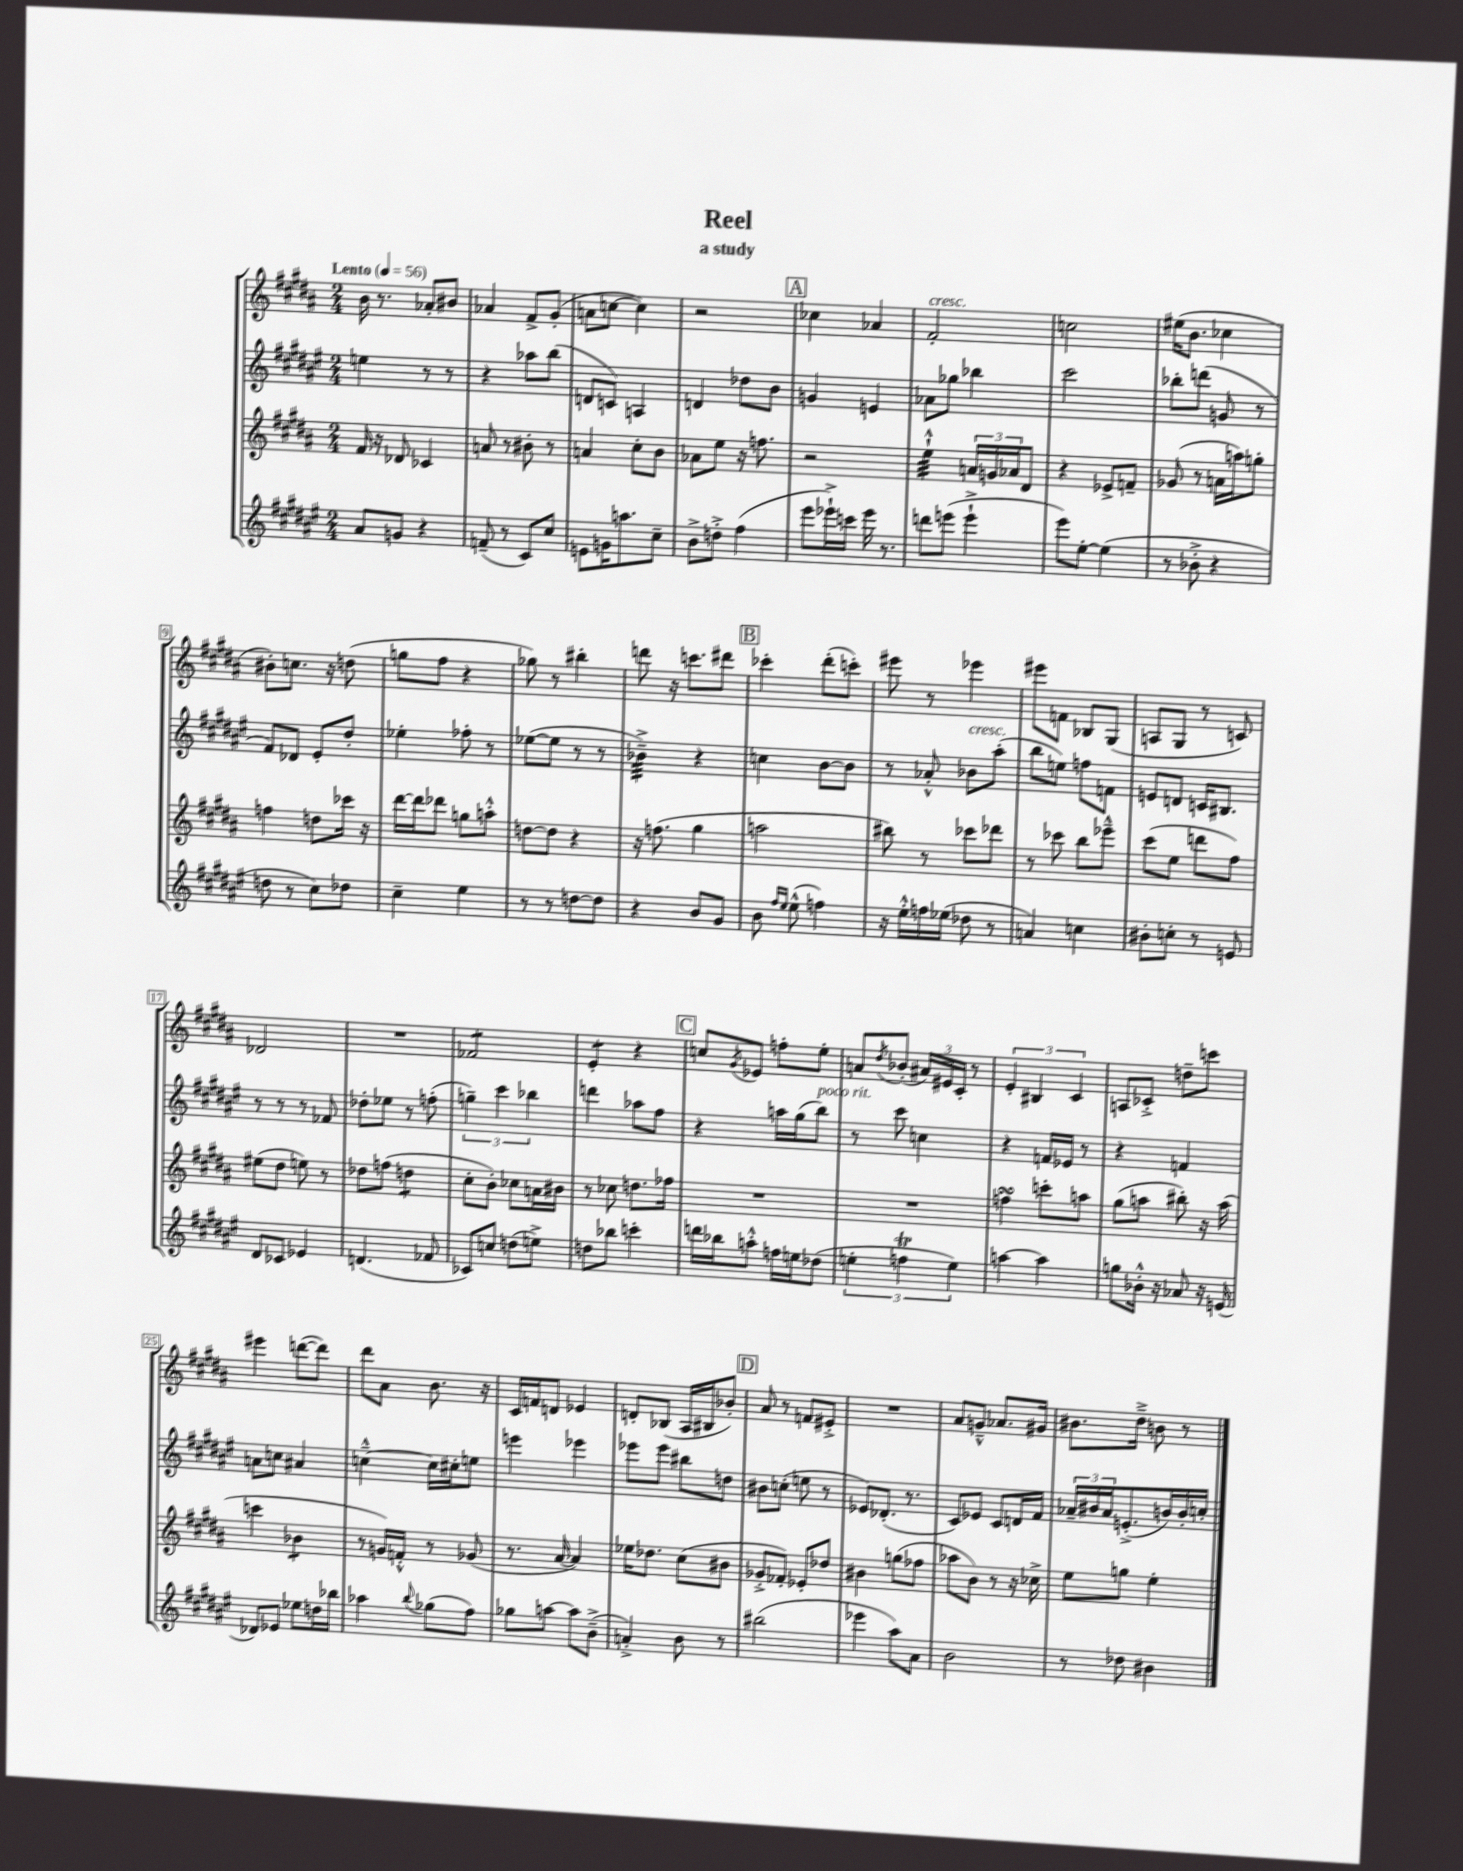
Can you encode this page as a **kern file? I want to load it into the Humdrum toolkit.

**kern	**kern	**kern	**kern
*staff4	*staff3	*staff2	*staff1
*clefG2	*clefG2	*clefG2	*clefG2
*k[f#c#g#d#a#e#]	*k[f#c#g#d#a#]	*k[f#c#g#d#a#e#]	*k[f#c#g#d#a#]
*M2/4	*M2/4	*M2/4	*M2/4
*MM56	*MM56	*MM56	*MM56
8a#	16f#	4ee	16b
.	16r	.	8.r
8g	8d-	.	.
4r	4c-	8r	8a-'
.	.	8r	8b#
=	=	=	=
(8f~	8a	4r	4a-
8r	8r	.	.
8c#)	8b#'	8aa-	8f#^
8cc#	8r	(8bb	(8g#'
=	=	=	=
8e	4a	8d	8a
16g	.	8c)	[8cc
8.aa	.	.	.
.	8cc#'	4A	4cc])
8cc#~	8b	.	.
=	=	=	=
8b^	8a-	4d	2r
8dd'^	8ee	.	.
(4ff#	16r	8dd-	.
.	8.ff	.	.
.	.	8b	.
=	=	=	=
8eee#	2r	4g	4cc-
16eee-`^)	.	.	.
16ccc	.	.	.
16eee-	.	4e	4a-
8.r	.	.	.
=	=	=	=
8ddd	4ee`^^	8a-	2f#'
(8eee	.	8gg-	.
4eee`^	24a	4bb-	.
.	24g	.	.
.	24a-	.	.
.	8d#	.	.
=	=	=	=
8eee#)	4r	2ccc#	2cc
[8ee#'	.	.	.
(4ee#]	8e-^	.	.
.	8f~	.	.
=	=	=	=
8r	(8g-	8bb-'	(16ee#
.	.	.	8.b
8b-'^	8r	(8ddd	.
4r	16a	8g	4cc-
.	16aa)	.	.
.	8gg'	8r	.
=	=	=	=
8dd	4ff	8f#)	8b#')
8r	.	8d-	8.cc
8cc#)	8dd	8e#'	.
.	.	.	16r
8dd-	16ccc-	8dd#'	(8dd
.	16r	.	.
=	=	=	=
4cc#~	[16ddd#	4ee-'	8gg
.	16ddd#]	.	.
.	8ddd-	.	8ff#
4ee#	8gg	8ff-'	4r
.	8aa'^^	8r	.
=	=	=	=
8r	[8dd	([8ee-	8gg-)
8r	8dd]	8ee-]	8r
[8dd	4r	8r	4bb#'
8dd]	.	8r	.
=	=	=	=
4r	16r	4b-~^)	8ddd
.	(8.ff	.	.
.	.	.	16r
.	.	.	8.ccc
8b	4gg#	4r	.
8g#	.	.	8ddd#
=	=	=	=
8b	2aa	4cc	4ccc-'
16qqff#	.	.	.
16qqee#	.	.	.
(8ee#^^	.	.	.
4ff)	.	[8b	(8ddd#'
.	.	8b]	8ccc')
=	=	=	=
16r	8bb#)	8r	8eee#
16ee#'^^	.	.	.
16ff	8r	8a-'^^	8r
(16ee-	.	.	.
8dd-	8ccc-	8b-	4eee-
8r	8ddd-	(8aa#'	.
=	=	=	=
4a)	8r	8bb	8eee#
.	8ccc-	8ee)	8f
4cc	8bb	8ff	8B-
.	8eee-~^^	8f	(8G#
=	=	=	=
8b#'	(8ccc#	8e	8A
8cc'	8ee	8d	8G#
8r	8ddd	16c	8r
.	.	8.B#	.
8e	8ff#)	.	8c)
=	=	=	=
8d#	(8ee#	8r	2d-
8c-	8dd#	8r	.
4e-	8ee)	8r	.
.	8r	8f-	.
=	=	=	=
(4.d	8dd-	8dd-'	2r
.	(8ff	8ee-	.
.	4dd	8r	.
8f-	.	(8ff'	.
=	=	=	=
8c-)	8cc#'	6gg~)	2f-
8cc	8b')	.	.
.	.	6ccc#	.
(8dd	8cc-	.	.
.	.	6bb-	.
8ee^)	16a	.	.
.	16b#	.	.
=	=	=	=
8dd	8r	4ddd	4e'
8bb-	8cc-	.	.
4ccc'	8.dd	8aa-	4r
.	.	8ff#	.
.	16ff-	.	.
=	=	=	=
16ddd	2r	4r	8cc
16bb-	.	.	.
.	.	.	8qg#
8aa'^^	.	.	8e-
16ff	.	16aa	8ff'
16ee	.	(16gg#	.
(8dd-	.	8bb)	8ee'
=	=	=	=
6ee'	2r	8r	8a
.	.	.	8qdd#
.	.	8ccc#	(8b-'
6ff	.	.	.
.	.	4cc	24a#)
.	.	.	24e#
6ee)	.	.	24c#'
.	.	.	8r
=	=	=	=
[4aa	4ff	4r	6e'
.	.	.	6B#
4aa]	8ccc'	16f	.
.	.	16e-	.
.	.	.	6c#
.	8aa	8r	.
=	=	=	=
8gg	(8gg#	4r	8A
16b-'^^	8aa	.	8c-'^
16r	.	.	.
8a-	8bb#')	4f	8dd~
16r	16r	.	8ccc
(16e	(16aa	.	.
=	=	=	=
8d-)	4ccc	8a	4eee#
8e-	.	8cc	.
8ee-	4b-	4a#	([8ddd
16dd	.	.	8ddd])
16bb-	.	.	.
=	=	=	=
4aa-	8r	[4cc~^^	8ddd#
.	16g)	.	8a#
.	16f'^^	.	.
8qqbb	.	.	.
(8gg-	8r	16cc]	8.b
.	.	16cc#'	.
8ff#)	(8g-	8ee	.
.	.	.	16r
=	=	=	=
8gg-	8.r	4eee	16c#
.	.	.	16f
[8aa	.	.	8d
.	[16a#	.	.
8aa]	4a#])	4eee-	4e-
(8b~^	.	.	.
=	=	=	=
4a'^)	16ee-	8eee-	8d'
.	8.dd-	.	.
.	.	8eee-	(8B-
8b	(8cc#	8bb#	16A#
.	.	.	16B#
8r	8b#	8dd	8b-')
=	=	=	=
(2bb#	8g-'^	8b#	8a#
.	8f-')	(8cc'	8r
.	8e-'	8ee	8f
.	8dd-	8r	8e#'^
=	=	=	=
4eee-	4b#	8e-)	2r
.	.	(8.d-'	.
8aa#)	(8gg	.	.
.	.	8.r	.
8a#	8ff-	.	.
=	=	=	=
2b	8aa-	8c#)	8a#
.	8b)	8e-	8g~^^
.	8r	8c#	8.a-
.	16r	16d	.
.	16cc-^	16f#	16g#
=	=	=	=
8r	8ee	24a-~	8.b#
.	.	24b#	.
.	.	24a-	.
8dd-	8gg	(8.e'^	.
.	.	.	16dd#~^
4b#	4ee'	.	8b
.	.	16b)	.
.	.	16b'	8r
.	.	16cc'	.
==	==	==	==
*-	*-	*-	*-
